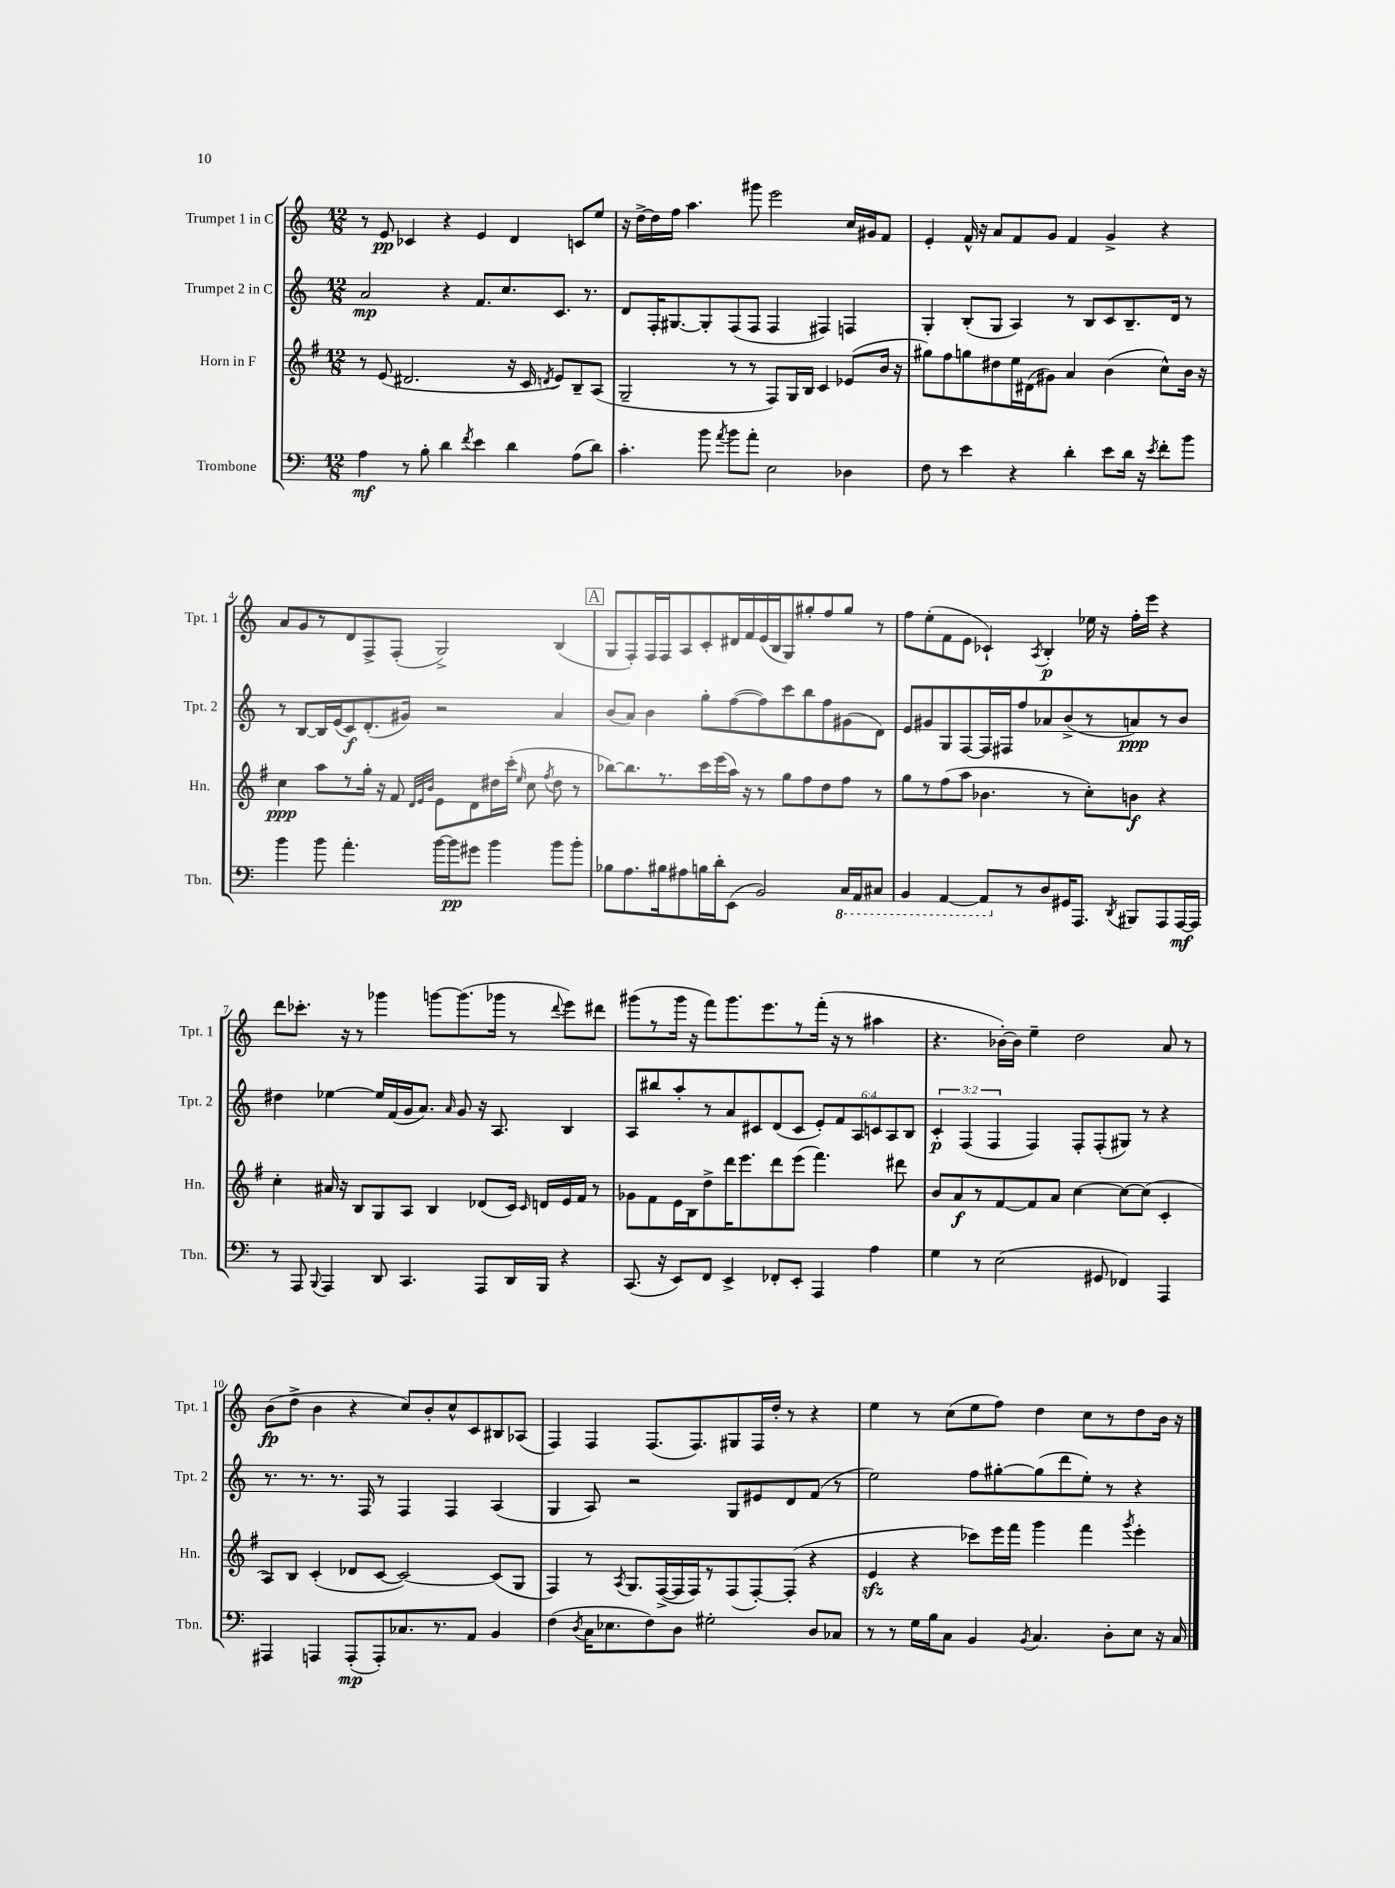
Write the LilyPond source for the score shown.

<<
\new StaffGroup <<
\new Staff = "s0" \with { instrumentName = "Trumpet 1 in C" shortInstrumentName = "Tpt. 1" } {
    \clef treble \key c \major \numericTimeSignature \time 12/8
    \autoBeamOff r8 e'8\pp ces'4 r4 e'4 d'4 c'8[ e''8] |
    r16 d''16[~-> d''16 f''16] a''4. gis'''8 e'''2 c''16[ gis'16 f'8] |
    e'4-. f'16-^ r16 a'8[ f'8 g'8] f'4 g'4-> r4 |
    a'8[ g'8 r8 d'8 f8-> f8]-.( g2->) b4( |
    \mark \markup { \box "A" } g8[ f8-.) f16 f16 a8 c'8-. dis'16 f'16 e'16( b16 g8) gis''8-. f''8 gis''8] r8 |
    f''8[ e''8-.( f'8 e'8] ces'4-!) \acciaccatura { a8 } b4-.\p ees''16 r16 f''16[-. e'''16] r4 |
    d'''8[ ces'''8.]-. r16 r8 ges'''4 g'''8[~ g'''8.( ges'''16] r8 \appoggiatura { d'''8 } e'''8[) dis'''8] |
    gis'''8[( r8 gis'''16] r16 f'''8[) gis'''8. e'''8. r8 f'''16]-.( r16 r8 ais''4 |
    r4. bes'16[~-.) bes'16] e''4-- d''2 a'8 r8 |
    b'8[\fp( d''8]-> b'4 r4 c''8[) b'8-. c''8-^ c'8 bis8 aes8]( |
    f4) f4 f8.[( f8.) gis8 f16 d''16]-. r8 r4 |
    e''4 r8 c''8[( e''8 f''8]) d''4 c''8[ r8 d''8 b'16] r16 \bar "|." |
}
\new Staff = "s1" \with { instrumentName = "Trumpet 2 in C" shortInstrumentName = "Tpt. 2" } {
    \clef treble \key c \major \numericTimeSignature \time 12/8 \override Staff.TupletNumber.text = #tuplet-number::calc-fraction-text
    \autoBeamOff a'2\mp r4 f'8.[ c''8. c'8.] r8. |
    d'8[ f16-. gis8.~ gis8-. f8( f8] f4 fis4) f4 |
    g4-. b8[-.( g8] a4) r8 b8[ c'8 b8.-- d'16] r8 |
    r8 b8[~ b16 e'16( c'8\f) d'8.-.( gis'16]) r2 a'4 |
    \mark \markup { \box "A" } b'8[( a'8]) b'4 g''8[-. f''8~( f''8) c'''8 b''8 f''8 gis'8( d'8]) |
    e'8[ gis'8 g8 f8~ f16 fis16 f''8 aes'8 b'8->( r8 a'8\ppp) r8 b'8] |
    dis''4 ees''4~ ees''16[ f'16( g'16 a'8.]) \grace { a'16 } g'8 r16 a8. b4 |
    a8[ bis''8 a''8-. r8 a'8 cis'8 d'8( cis'8] \tuplet 6/4 { e'8[-.) f'8 a8 c'8 a8 b8] } |
    \tuplet 3/2 { c'4-.\p f4( f4 } f4) f8[-. f8-.( gis8]) r8 r4 |
    r8. r8. r8. f16 r8 f4 f4 a4( |
    g4 a8) r2 g8[ eis'8 d'8 f'8]( r8 |
    e''2) f''8[ gis''8~-. gis''8( d'''8 e''8]-.) r8 r4 \bar "|." |
}
\new Staff = "s2" \with { instrumentName = "Horn in F" shortInstrumentName = "Hn." } {
    \clef treble \key g \major \numericTimeSignature \time 12/8
    \autoBeamOff r8 e'8( dis'2. r16 c'16 \acciaccatura { d'8 } e'8[) b8-- a8]( |
    g2-- r8 r8 fis8[) g16 b16] c'4 ees'8[( b'16] r16 |
    gis''8[) fis''8 g''8 dis''8 e''16 dis'16( gis'8]) a'4 b'4( c''8[-^) b'16] r16 |
    c''4\ppp a''8[ r8 g''16]-. r16 fis'8 \grace { d'32[ e'32 b'32] } e'8[ d'8 dis''16 c'''16]-.( \grace { e''16 } c''8 \acciaccatura { fis''8 } dis''8 r8 |
    \mark \markup { \box "A" } bes''8[~) bes''8. r8. c'''16 e'''16( a''16]) r16 r8 g''8[ fis''8 d''8 fis''8] r8 |
    g''8[ r8 fis''8( a''8] bes'4. r8 c''8[-.) b'8]\f r4 |
    c''4-. ais'16 r16 b8[ g8 a8] b4 des'8[( c'16]) \grace { c'16 } d'16[ e'16 fis'16] r8 |
    ges'8[ fis'8 e'16 b16 d''8-> d'''16 e'''8. d'''8 e'''8]( fis'''4.) dis'''8 |
    b'8[ a'8\f r8 fis'8~ fis'8 a'8] c''4~ c''8[~ c''8]( c'4-. |
    a8[) b8] c'4-.( des'8[ c'8]~ c'2~) c'8[( g8] |
    fis4) r8 \acciaccatura { a8 } g8.[ fis16~->( fis16 fis16) r8 fis8( fis8~-.) fis8]-.( r4 |
    e'4\sfz r4 ces'''8[) e'''16 fis'''16] g'''4 fis'''4 \acciaccatura { g'''8 } e'''4-. \bar "|." |
}
\new Staff = "s3" \with { instrumentName = "Trombone" shortInstrumentName = "Tbn." } {
    \clef bass \key c \major \numericTimeSignature \time 12/8
    \autoBeamOff a4\mf r8 b8-. d'4 \acciaccatura { f'8 } e'4 d'4 a8[( d'8]) |
    c'4.-. b'8 \acciaccatura { a'8 } b'8[ a'8]-. e2 des4 |
    f8 r8 e'4 r4 d'4-. e'8[ d'16] r16 \acciaccatura { e'8 } f'8[-. b'8] |
    b'4 b'8 a'4.-. b'16[~ b'16\pp gis'8] b'4 b'8[ b'8]-. |
    \mark \markup { \box "A" } bes8[ a8. bis16 ais8 b16 d'16-. e,8]( b,2) \ottava #-1 c,16[ a,,16 cis,8] |
    b,,4 a,,4~ a,,8[ \ottava #0 r8 d8 gis,16 a,,8.] \acciaccatura { d,8 } bis,,8[ a,,8 a,,16~\mf a,,16] |
    r8 a,,8 \appoggiatura { b,,8 } a,,4 d,8 c,4. a,,8[ d,16 b,,16] r4 |
    c,8.( r16 e,8[) f,8] e,4-> fes,8[-. e,8]-. a,,4 a4 |
    g4 r8 e2( gis,8 fes,4) a,,4 |
    ais,,4 a,,4 a,,8[-.\mp( a,,8-.) ces8. r8. a,8] b,4 |
    f4( \acciaccatura { d8 } c16[ ees8. f8) d8] gis2-. d8[ ces8] |
    r8 r8 g16[ b16 c8] b,4 \acciaccatura { b,8 } c4. d8[-. e8] r16 c16 \bar "|." |
}
>>
>>
